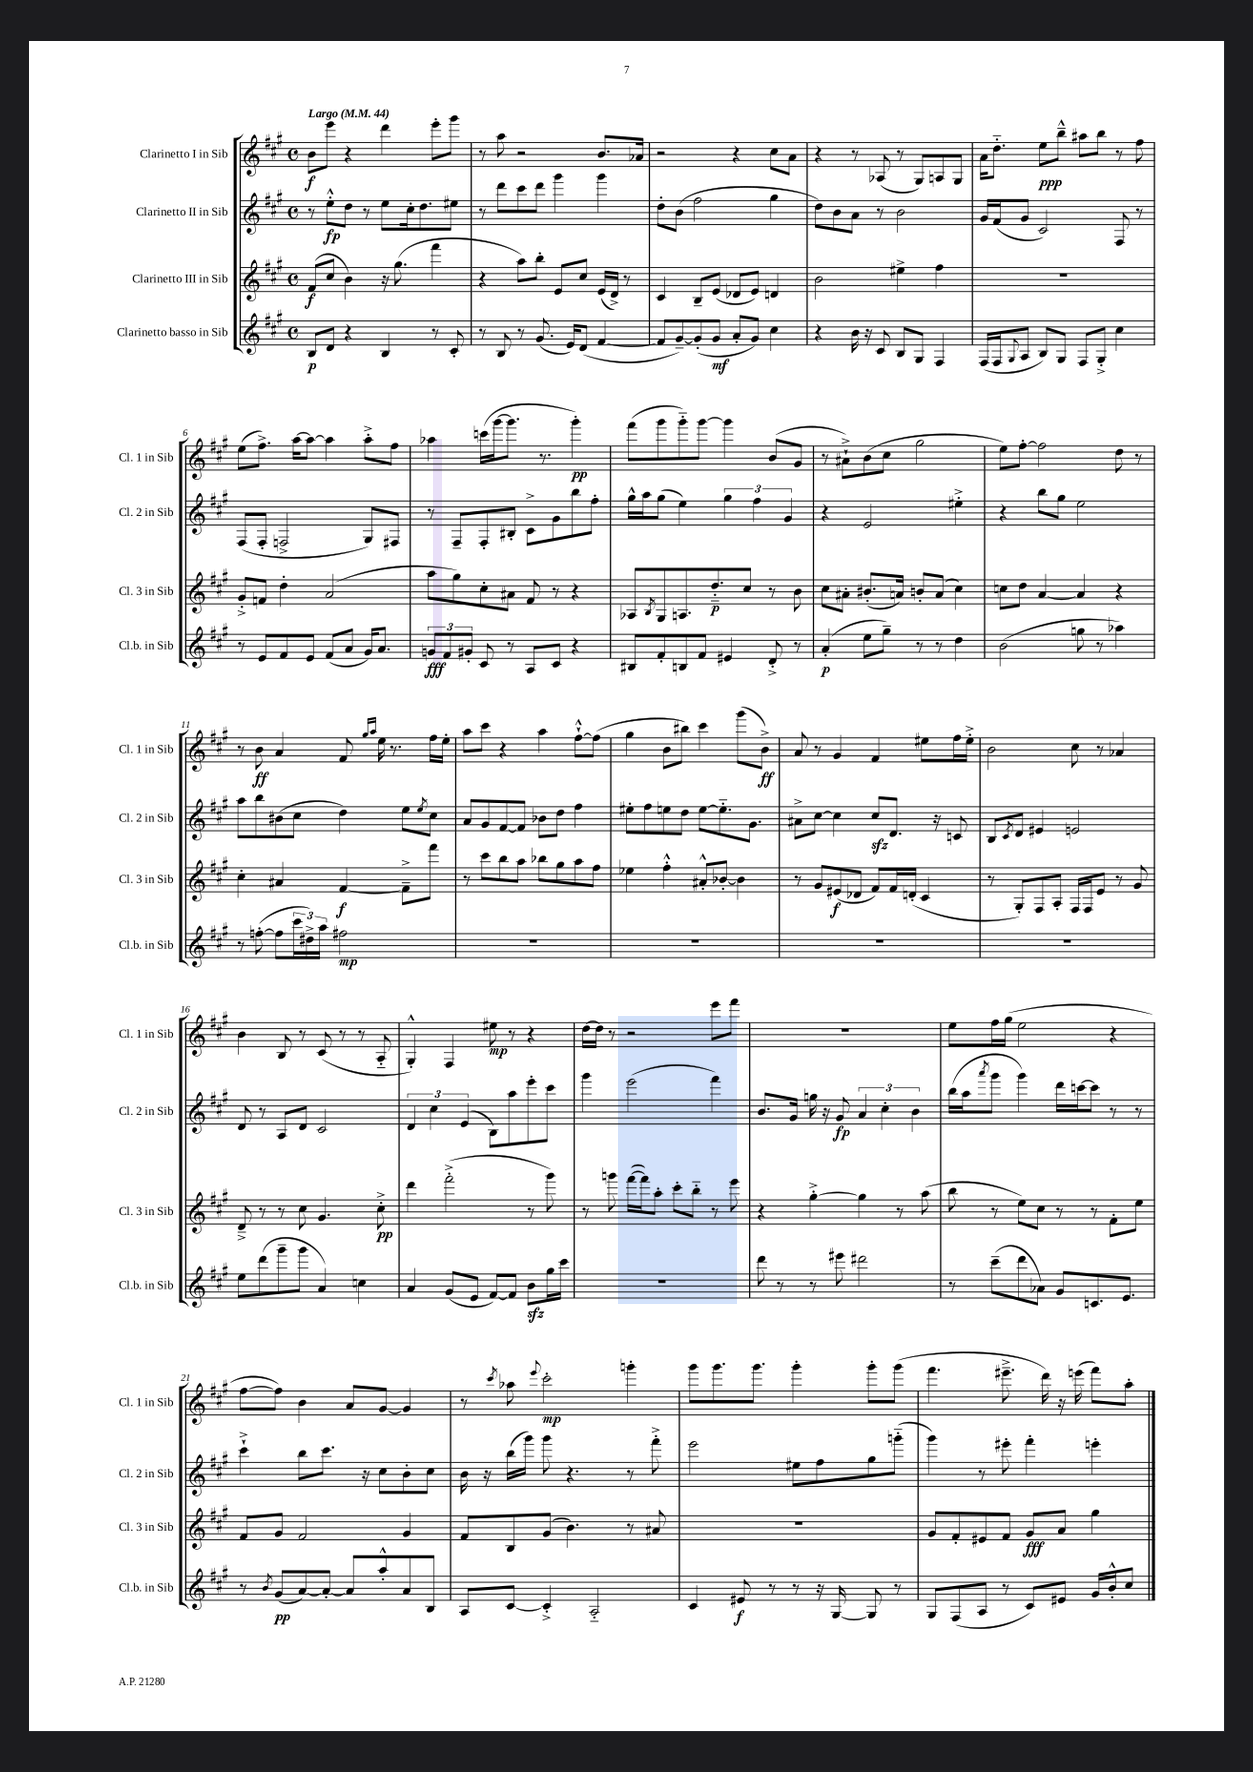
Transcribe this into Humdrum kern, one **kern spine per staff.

**kern	**dynam	**kern	**dynam	**kern	**dynam	**kern	**dynam
*part4	*part4	*part3	*part3	*part2	*part2	*part1	*part1
*staff4	*staff4	*staff3	*staff3	*staff2	*staff2	*staff1	*staff1
*I"Clarinetto basso in Sib	*	*I"Clarinetto III in Sib	*	*I"Clarinetto II in Sib	*	*I"Clarinetto I in Sib	*
*I'Cl.b. in Sib	*	*I'Cl. 3 in Sib	*	*I'Cl. 2 in Sib	*	*I'Cl. 1 in Sib	*
*clefG2	*	*clefG2	*	*clefG2	*	*clefG2	*
*k[f#c#g#]	*	*k[f#c#g#]	*	*k[f#c#g#]	*	*k[f#c#g#]	*
*M4/4	*	*M4/4	*	*M4/4	*	*M4/4	*
*met(c)	*	*met(c)	*	*met(c)	*	*met(c)	*
*MM44	*	*MM44	*	*MM44	*	*MM44	*
=1	=1	=1	=1	=1	=1	=1	=1
!	!	!	!	!	!	!LO:TX:a:B:t=Largo	!
8B/L	p	(8f#/L	f	8r	.	8b\L	f
8d/J	.	8cc#/J	.	8ee'^^\L	fp	8eee\J	.
4r	.	4b\)	.	8dd\J	.	4r	.
.	.	.	.	8r	.	.	.
4B/	.	16r	.	8ee\L	.	4ddd\	.
.	.	(8.gg#\	.	.	.	.	.
.	.	.	.	16cc#'\k	.	.	.
.	.	.	.	8.dd\	.	.	.
8r	.	4fff#\	.	.	.	8eee'\L	.
8c#'/	.	.	.	8ee#X\J	.	8ggg#\J	.
=2	=2	=2	=2	=2	=2	=2	=2
8r	.	4r	.	8r	.	8r	.
8B/	.	.	.	8ddd\L	.	8aa\	.
8r	.	8aa\L)	.	8ccc#\	.	2r	.
(8.g#/	.	8bb'\J	.	8ddd\J	.	.	.
.	.	8e/L	.	4ggg#\	.	.	.
16e/KL)	.	.	.	.	.	.	.
(8d/J	.	8cc#/J	.	.	.	.	.
[4f#/	.	(16e/LL	.	4ggg#\	.	8.b/L	.
.	.	16d^/JJ)	.	.	.	.	.
.	.	8r	.	.	.	.	.
.	.	.	.	.	.	16a-X/Jk	.
=3	=3	=3	=3	=3	=3	=3	=3
8f#/L]	.	4c#/	.	8dd'\L	.	2r	.
[8g#~/)	.	.	.	(8b\J	.	.	.
(8g#'/]	.	8B~/L	.	2ff#\	.	.	.
8g#/J	mf	(8e/J	.	.	.	.	.
8a'/L	.	8d-X/L	.	.	.	4r	.
8g#/J)	.	8e/J)	.	.	.	.	.
4cc#\	.	4dn/	.	4gg#\	.	8cc#\L	.
.	.	.	.	.	.	8a\J	.
=4	=4	=4	=4	=4	=4	=4	=4
4r	.	2b\	.	8dd\L)	.	4r	.
.	.	.	.	8b\	.	.	.
16b\	.	.	.	8a\J	.	8r	.
16r	.	.	.	.	.	.	.
8c#/	.	.	.	8r	.	(8A-X/	.
8B/L	.	4ee#X^\	.	2b\	.	8r	.
8G#/J	.	.	.	.	.	8G#/L)	.
4F#/	.	4ff#\	.	.	.	8An/	.
.	.	.	.	.	.	8G#/J	.
=5	=5	=5	=5	=5	=5	=5	=5
(16F#/LL	.	1r	.	16g#/LL	.	16a\KL	.
16F#/J	.	.	.	(16f#/J	.	8.dd\J	.
8qqG#/	.	.	.	.	.	.	.
8A/J	.	.	.	8g#/J	.	.	.
8B/L)	.	.	.	2c#/)	.	8ee\L	ppp
8G#/J	.	.	.	.	.	8bb~^^\J	.
8F#/L	.	.	.	.	.	8aa#X\L	.
8G#'^/J	.	.	.	.	.	8bb\J	.
4cc#\	.	.	.	8F#/	.	8r	.
.	.	.	.	8r	.	8ff#\	.
!!LO:LB:g=z
=6	=6	=6	=6	=6	=6	=6	=6
8r	.	8g#'^/L	.	(8F#/L	.	(8ee\L	.
8e/L	.	8fn/J	.	8F#'/J	.	8.ff#^\J)	.
8f#/	.	4dd'\	.	2Fn^/	.	.	.
.	.	.	.	.	.	[16aa\KL	.
8e/J	.	.	.	.	.	8aa\J_	.
(8f#/L	.	(2a/	.	.	.	4aa\]	.
8a/J	.	.	.	.	.	.	.
16g#/KL)	.	.	.	8G#/L)	.	8aa'^\L	.
8.a/J	.	.	.	.	.	.	.
.	.	.	.	8F#X/J	.	8ff#\J	.
=7	=7	=7	=7	=7	=7	=7	=7
12gn/L	fff	8aa\L	.	8r	.	4aa-X\	.
12f#/	.	.	.	.	.	.	.
.	.	8gg#\)	.	8F#~/L	.	.	.
12g#X'/J	.	.	.	.	.	.	.
8c#/	.	8cc#'\	.	8F#'/	.	(16cccn\LL	.
.	.	.	.	.	.	[16ggg#\J	.
8r	.	8a#X\J	.	8B#X'/J	.	8.ggg#\J]	.
8A/L	.	8f#/	.	8c#^\L	.	.	.
.	.	.	.	.	.	8.r	.
8c#/J	.	8r	.	8g#\	.	.	.
4r	.	4r	.	8bb\	.	4ggg#'\)	pp
.	.	.	.	8ff#'\J	.	.	.
=8	=8	=8	=8	=8	=8	=8	=8
8B#X/L	.	8A-X/L	.	16gg#^^\LL	.	(8fff#\L	.
.	.	.	.	16aa\J	.	.	.
.	.	8qB/	.	.	.	.	.
8f#'/	.	8G#/	.	(8gg#\J	.	8ggg#\	.
8Bn/	.	8.An/	.	4ee\)	.	8ggg#\)	.
8f#/J	.	.	.	.	.	[8ggg#\J	.
.	.	8.dd/	p	.	.	.	.
4e#X/	.	.	.	6gg#\	.	4ggg#\]	.
.	.	8cc#/J	.	.	.	.	.
.	.	.	.	6ff#\	.	.	.
8d'^/	.	8r	.	.	.	(8b/L	.
.	.	.	.	6g#/	.	.	.
8r	.	8b\	.	.	.	8g#/J	.
=9	=9	=9	=9	=9	=9	=9	=9
(4a'/	p	8cc#\L	.	4r	.	8r	.
.	.	8a#X'\J	.	.	.	8a#X`^\L)	.
8ee\L	.	(8.b#X'/L	.	2e/	.	(8b\	.
8gg#~\J)	.	.	.	.	.	8cc#\J	.
.	.	16an/Jk)	.	.	.	.	.
8r	.	8bn'/L	.	.	.	2gg#\	.
8r	.	(8a/J	.	.	.	.	.
4dd\	.	4cc#\)	.	4ee#X'^\	.	.	.
=10	=10	=10	=10	=10	=10	=10	=10
(2b\	.	8ccn\L	.	4r	.	8ee\L)	.
.	.	8dd\J	.	.	.	[8ff#'\J	.
.	.	[4a/	.	8bb\L	.	2ff#\]	.
.	.	.	.	8gg#\J	.	.	.
8ggn\	.	4a/]	.	2ee\	.	.	.
8r	.	.	.	.	.	.	.
4aa-X\)	.	4r	.	.	.	8dd\	.
.	.	.	.	.	.	8r	.
!!LO:LB:g=z
=11	=11	=11	=11	=11	=11	=11	=11
8r	.	4cc#'\	.	8aa\L	.	8r	.
([8ffn'\	.	.	.	8bb\	.	8b\	ff
8ff\L]	.	4a#X/	.	(8b#X\	.	4a/	.
24ccc#\L	.	.	.	8cc#\J	.	.	.
24dd#X^\)	.	.	.	.	.	.	.
24aa\JJ	.	.	.	.	.	.	.
2ff#X\	mp	[4f#/	f	4dd\)	.	8f#/	.
.	.	.	.	.	.	16qqgg#/LL	.
.	.	.	.	.	.	16qqaa/JJ	.
.	.	.	.	.	.	16ee\	.
.	.	.	.	.	.	8.r	.
.	.	8f#~^\L]	.	8ee\L	.	.	.
.	.	.	.	8qee/	.	.	.
.	.	8fff#\J	.	8cc#\J	.	16ff#\LL	.
.	.	.	.	.	.	16ee'\JJ	.
=12	=12	=12	=12	=12	=12	=12	=12
1r	.	8r	.	8a/L	.	8aa\L	.
.	.	8ccc#\L	.	8g#/	.	8ccc#\J	.
.	.	8bb\	.	[8f#/	.	4r	.
.	.	8aa\J	.	8f#/J]	.	.	.
.	.	8bb-X\L	.	8b-X\L	.	4aa\	.
.	.	8gg#\	.	8dd\J	.	.	.
.	.	8aa\	.	4ff#\	.	[8ff#`^^\L	.
.	.	8ff#\J	.	.	.	(8ff#\J]	.
=13	=13	=13	=13	=13	=13	=13	=13
1r	.	4ee-X\	.	8ee#X'\L	.	4gg#\	.
.	.	.	.	8ff#\	.	.	.
.	.	4ff#'^^\	.	8een\	.	8b\L	.
.	.	.	.	8dd\J	.	8bb#X\J)	.
.	.	8a#X'^^/L	.	[8ee\L	.	4ccc#\	.
.	.	[8b-X'/J	.	8.ee\]	.	.	.
.	.	4b-\]	.	.	.	(8ggg#\L	.
.	.	.	.	8.g#\J	.	.	.
.	.	.	.	.	.	8b^\J)	ff
=14	=14	=14	=14	=14	=14	=14	=14
1r	.	8r	.	8a#X^\L	.	8a/	.
.	.	8g#/L	.	[8cc#\J	.	8r	.
.	.	(8e#X/	f	4cc#\]	.	4g#/	.
.	.	8d-X/J	.	.	.	.	.
.	.	8f#/L)	.	8cc#zz/L	.	4f#/	.
.	.	16f#/L	.	8.d/J	.	.	.
.	.	(16dn'/JJ	.	.	.	.	.
.	.	4c#/	.	.	.	8ee#X\L	.
.	.	.	.	16r	.	.	.
.	.	.	.	8cn/	.	16ff#\L	.
.	.	.	.	.	.	16ee#'^\JJ	.
=15	=15	=15	=15	=15	=15	=15	=15
1r	.	8r	.	8B/L	.	2b\	.
.	.	.	.	8qc#/	.	.	.
.	.	8G#'/L)	.	8d/J	.	.	.
.	.	8F#/	.	4e#X/	.	.	.
.	.	8A'/J	.	.	.	.	.
.	.	16F#/LL	.	2en/	.	8cc#\	.
.	.	16F#/J	.	.	.	.	.
.	.	8e/J	.	.	.	8r	.
.	.	8r	.	.	.	4a-X/	.
.	.	8g#/	.	.	.	.	.
!!LO:LB:g=z
=16	=16	=16	=16	=16	=16	=16	=16
8ee\L	.	8d~^/	.	8d/	.	4b\	.
(8ddd\	.	8r	.	8r	.	.	.
8ggg#~\	.	8r	.	8A/L	.	8B/	.
8ggg#\J	.	8cc#\	.	8d/J	.	8r	.
4a/)	.	4.g#/	.	2c#/	.	(8c#/	.
.	.	.	.	.	.	8r	.
4ccn\	.	.	.	.	.	8r	.
.	.	8cc#'^\	pp	.	.	8A/	.
=17	=17	=17	=17	=17	=17	=17	=17
4a/	.	4ddd\	.	6d/	.	4G#'^^/)	.
.	.	.	.	6cc#\	.	.	.
(8g#/L	.	(2fff#'^\	.	.	.	4F#/	.
.	.	.	.	(6e/	.	.	.
8e/J	.	.	.	.	.	.	.
[8f#/L)	.	.	.	8B\L)	.	8ee#X\	mp
8f#/J]	.	.	.	8aa\	.	8r	.
8bzz\L	.	8r	.	8eee'\	.	4r	.
16gg#\L	.	8ggg#\)	.	8ccc#\J	.	.	.
16ccc#\JJ	.	.	.	.	.	.	.
=18	=18	=18	=18	=18	=18	=18	=18
1r	.	8r	.	4ggg#\	.	[16dd\LL	.
.	.	.	.	.	.	16dd\JJ]	.
.	.	8gggn\	.	.	.	8r	.
.	.	([16fff#\LL	.	(2eee\	.	2r	.
.	.	16fff#\J])	.	.	.	.	.
.	.	8aa'\J	.	.	.	.	.
.	.	8ccc#'\L	.	.	.	.	.
.	.	8bb\J	.	.	.	.	.
.	.	8r	.	4fff#\)	.	8eee\L	.
.	.	8eee\	.	.	.	8fff#\J	.
=19	=19	=19	=19	=19	=19	=19	=19
8ddd\	.	4r	.	8.b/L	.	1r	.
8r	.	.	.	.	.	.	.
.	.	.	.	16g#/Jk	.	.	.
8r	.	[4gg#'^\	.	16ggn\	.	.	.
.	.	.	.	16r	.	.	.
8eee#X\	.	.	.	8g#/	fp	.	.
2ddd#X\	.	4gg#\]	.	6a/	.	.	.
.	.	.	.	6cc#'\	.	.	.
.	.	8r	.	.	.	.	.
.	.	.	.	6b\	.	.	.
.	.	(8aa\	.	.	.	.	.
=20	=20	=20	=20	=20	=20	=20	=20
8r	.	8bb\	.	(16bb\LL	.	8ee\L	.
.	.	.	.	16aa\J	.	.	.
.	.	.	.	8qaaa/	.	.	.
(8ccc#~\L	.	8r	.	8ggg#\J	.	16ff#\L	.
.	.	.	.	.	.	(16gg#\JJ	.
8ddd\	.	8ee\L)	.	4ggg#\)	.	2ee\	.
8a-X\J)	.	8cc#\J	.	.	.	.	.
8g#/L	.	8r	.	16ddd\LL	.	.	.
.	.	.	.	[16cccn\J	.	.	.
8.cn/	.	8r	.	8ccc\J]	.	.	.
.	.	8f#'\L	.	8r	.	4r	.
8.e/J	.	.	.	.	.	.	.
.	.	8ee\J	.	8r	.	.	.
!!LO:LB:g=z
=21	=21	=21	=21	=21	=21	=21	=21
8r	.	8f#/L	.	4ccc#`^\	.	[8ff#\L	.
8qb/	.	.	.	.	.	.	.
(8g#/L	pp	8g#/J	.	.	.	8ff#\J])	.
[8a/)	.	2f#/	.	8bb\L	.	4b\	.
8a'/J_	.	.	.	8.ccc#\J	.	.	.
8a/L]	.	.	.	.	.	8a/L	.
.	.	.	.	16r	.	.	.
8aa'^^/	.	.	.	8cc#\L	.	[8g#/J	.
8a/	.	4g#/	.	8b'\	.	4g#/]	.
8B/J	.	.	.	8cc#\J	.	.	.
=22	=22	=22	=22	=22	=22	=22	=22
8A/L	.	8f#/L	.	16b\	.	8r	.
.	.	.	.	16r	.	.	.
.	.	.	.	.	.	8qccc#/	.
[8c#/J	.	8B/	.	(16bb\LL	.	8aa-X\	.
.	.	.	.	16ggg#\JJ)	.	.	.
.	.	.	.	.	.	8qqeee/	.
4c#'^/]	.	(8g#/J	.	8ggg#\	.	2ccc#'\	mp
.	.	4.b\)	.	4.r	.	.	.
2A/	.	.	.	.	.	.	.
.	.	8r	.	8r	.	4gggn'\	.
.	.	8a#X/	.	8fff#'^\	.	.	.
=23	=23	=23	=23	=23	=23	=23	=23
4c#/	.	1r	.	2eee\	.	8ggg#\L	.
.	.	.	.	.	.	8.ggg#\	.
8e#X/	f	.	.	.	.	.	.
.	.	.	.	.	.	8.ggg#\J	.
8r	.	.	.	.	.	.	.
8r	.	.	.	8ee#X\L	.	4ggg#'\	.
16r	.	.	.	8ff#\	.	.	.
[16G#/	.	.	.	.	.	.	.
8G#/]	.	.	.	8gg#\	.	8ggg#'\L	.
8r	.	.	.	(8gggn\J	.	(8ggg#\J	.
=24	=24	=24	=24	=24	=24	=24	=24
8G#/L	.	8g#/L	.	4ggg#\)	.	4.fff#\	.
(8F#/	.	8f#'/	.	.	.	.	.
8A/J	.	8e#X/	.	8r	.	.	.
8r	.	8f#/J	.	8eee#X'\	.	8.eee#X~^\	.
8c#/L)	.	8g#/L	fff	4fff#'\	.	.	.
.	.	.	.	.	.	16ddd\)	.
8e#X/J	.	8a/J	.	.	.	16r	.
.	.	.	.	.	.	(16eeen\	.
16g#/LL	.	4gg#\	.	4eeen'\	.	8fff#\L)	.
16b'^^/J	.	.	.	.	.	.	.
8cc#/J	.	.	.	.	.	8aa'\J	.
==	==	==	==	==	==	==	==
*-	*-	*-	*-	*-	*-	*-	*-
